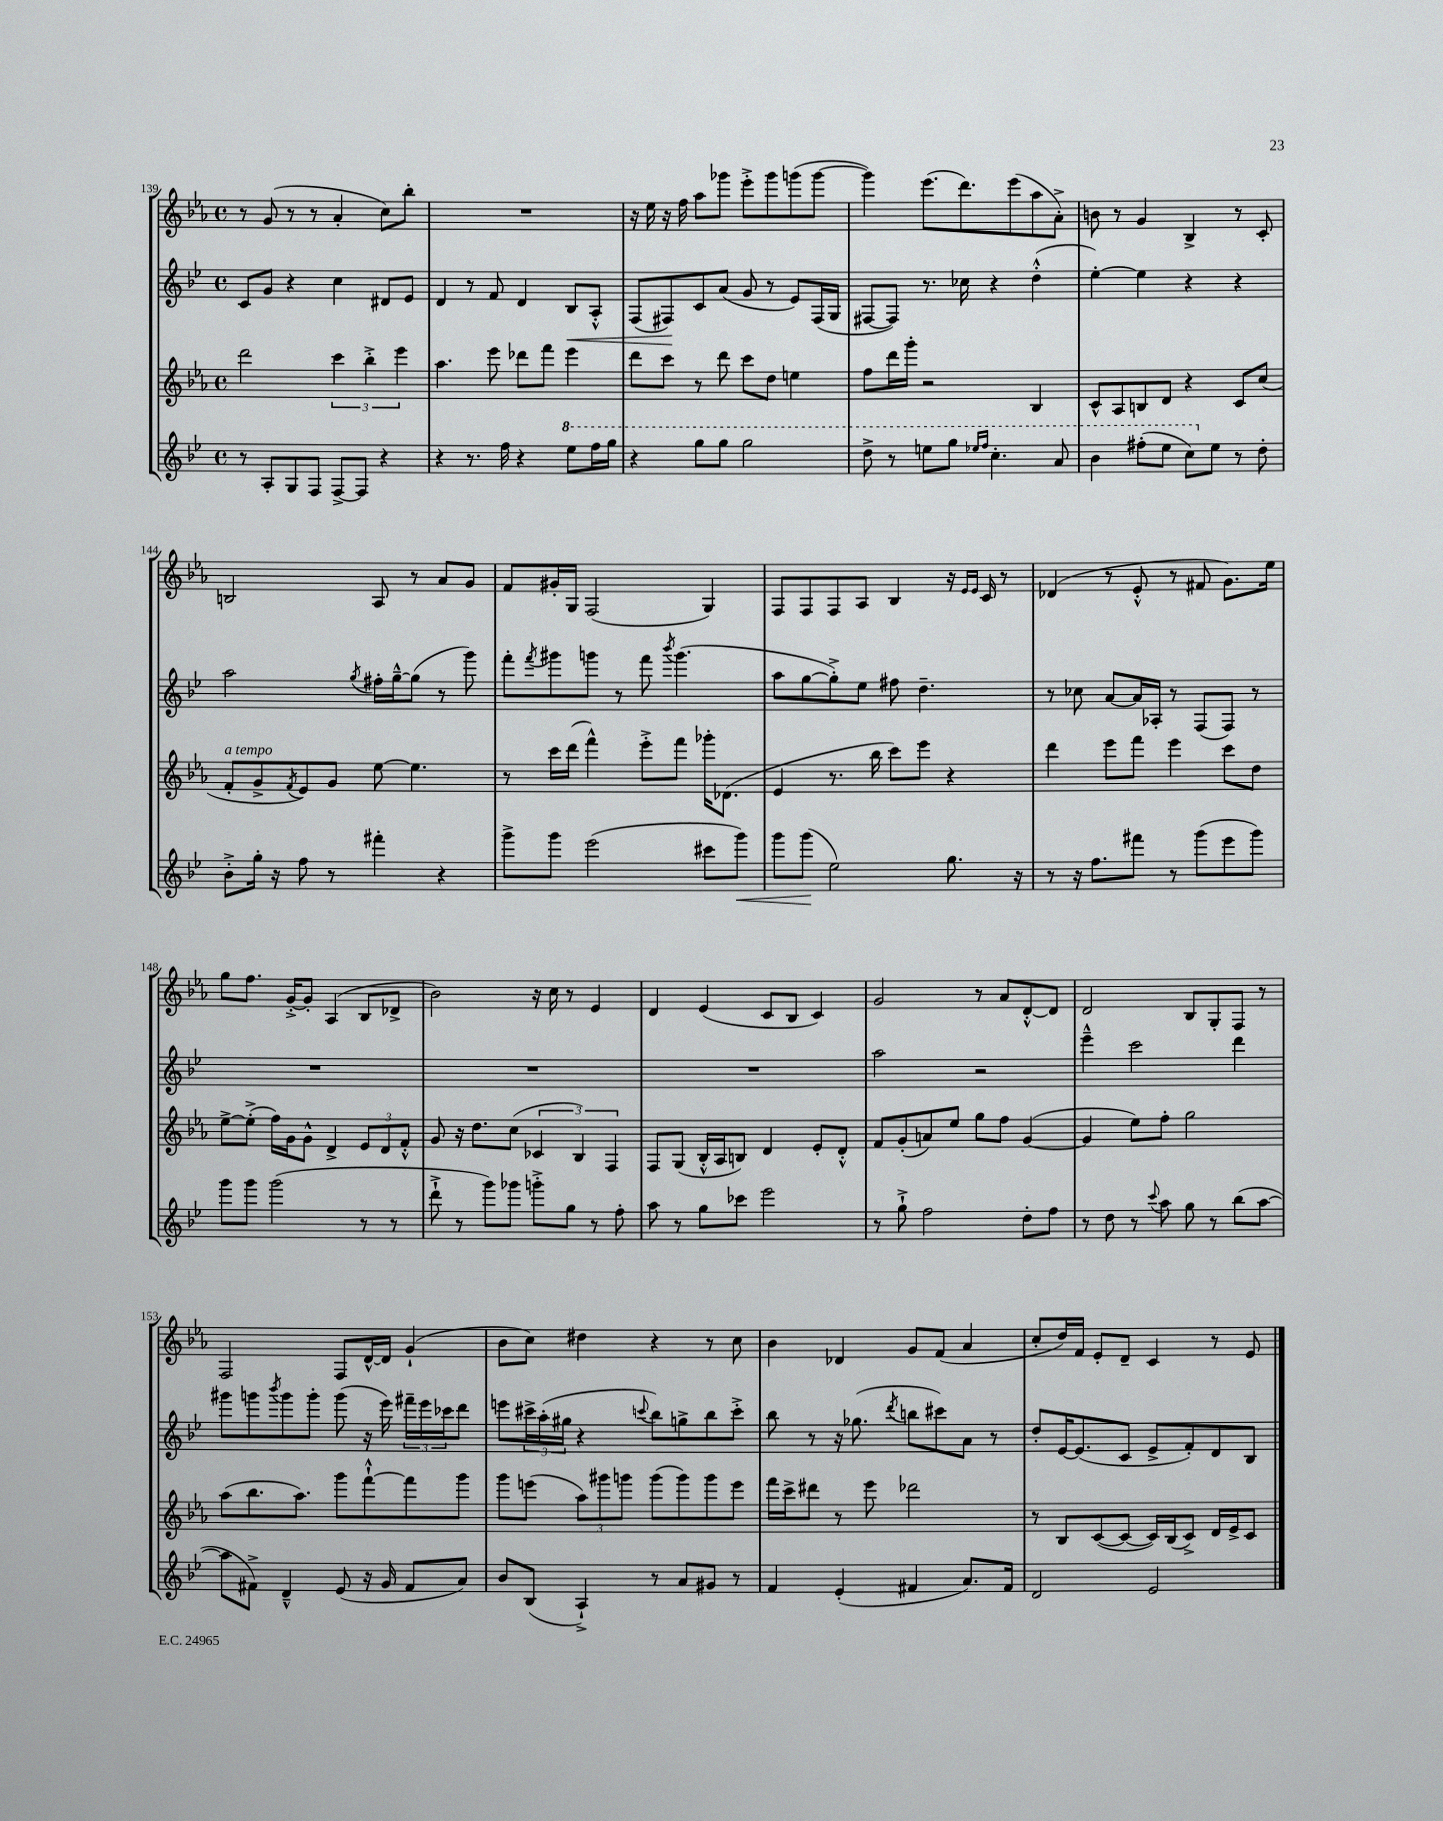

**kern	**kern	**kern	**kern
*staff4	*staff3	*staff2	*staff1
*clefG2	*clefG2	*clefG2	*clefG2
*k[b-e-]	*k[b-e-a-]	*k[b-e-]	*k[b-e-a-]
*M4/4	*M4/4	*M4/4	*M4/4
*met(c)	*met(c)	*met(c)	*met(c)
8r	2ddd\	8c/L	8r
8A'/L	.	8g/J	(8g/
8G/	.	4r	8r
8F/J	.	.	8r
[8F^/L	6ccc\	4cc\	4a-'/
8F/]J	.	.	.
.	6bb-'^\	.	.
4r	.	8d#/L	8cc\L)
.	6eee-\	.	.
.	.	8e-/J	8bb-'\J
=	=	=	=
4r	4.aa-\	4d/	1r
8.r	.	8r	.
.	8eee-\	8f/	.
16ff\	.	.	.
4r	8ddd-\L	4d/	.
.	8fff\J	.	.
8eee-\L	4eee-\	8B-/L	.
16fff\L	.	8A'^^/J	.
16ggg\JJ	.	.	.
=	=	=	=
4r	8ddd\L	(8F/L	16r
.	.	.	16ee-\
.	8ccc\J	8F#/)	16r
.	.	.	16ff\
8ggg\L	8r	8c/	8aa-\L
8ggg\J	8ddd\	(8a/J	8ggg-\J
2ggg\	8ccc\L	8g/	8eee-'^\L
.	8dd\J	8r	8ggg-\
.	4ee\	8e-/L)	(8ggg\
.	.	(16F#/L	[8ggg\J
.	.	16G/JJ	.
=	=	=	=
8ddd^\	8ff\L	[8F#/L	4ggg\])
8r	16ddd\L	8F#/]J)	.
.	16ggg'\JJ	.	.
8eee\L	2r	8.r	(8.eee-\L
8ggg\J	.	.	.
.	.	16cc-\	8.ddd\)
16qqeee-/LL	.	.	.
16qqfff/JJ	.	.	.
4.ccc'\	.	4r	.
.	.	.	(8eee-\
.	4B-/	(4dd'^^\	8aa-\
8aa/	.	.	8a-'^\J)
=	=	=	=
4bb-\	8c^^/L	[4ee-'\)	8b\
.	8A-/	.	8r
(8fff#'\L	8B/	4ee-\]	4g/
8eee-\J	8d/J	.	.
8ccc\L)	4r	4r	4B-^/
8ee-\J	.	.	.
8r	8c/L	4r	8r
8dd'\	(8cc/J	.	8c'/
=	=	=	=
8b-'^\L	8f'/L	2aa\	2B/
16gg'\Jk	8g^/	.	.
16r	.	.	.
.	8qf/	.	.
8ff\	8e-/)	.	.
8r	8g/J	.	.
.	.	8qgg/	.
4fff#'\	[8ee-\	16ff#'\LL	8A-/
.	.	[16gg~^^\J	.
.	4.ee-\]	(8gg\]J	8r
4r	.	8r	8a-/L
.	.	8ggg\)	8g/J
=	=	=	=
8ggg^\L	8r	8fff'\L	8f/L
.	.	8qfff/	.
8ggg\J	16ccc\LL	8ggg#\	16g#'/L
.	(16ddd\JJ	.	16G/JJ
(2eee-\	4fff^^\)	8ggg\J	(2F/
.	.	8r	.
.	8eee-'^\L	8fff\	.
.	.	8qbbb-/	.
.	8fff\J	(4.ggg\	.
8ccc#\L	16ggg-'\LK	.	4G/)
.	(8.d-\J	.	.
8ggg\J)	.	.	.
=	=	=	=
8ggg\L	4e-/	8aa\L	8F/L
(8ggg\J	.	[8gg\	8F/
2ee-\)	8.r	8gg'^\])	8F/
.	.	8ee-\J	8A-/J
.	16bb-\	.	.
.	8ccc\L)	8ff#\	4B-/
.	8eee-\J	4.dd~\	.
8.gg\	4r	.	16r
.	.	.	16qqe-/LL
.	.	.	16qqe-/JJ
.	.	.	16c/
.	.	.	8r
16r	.	.	.
=	=	=	=
8r	4ddd\	8r	(4d-/
16r	.	8cc-\	.
8.ff\L	.	.	.
.	8eee-\L	[8a/L	8r
8fff#\J	8fff\J	16a/]L	8e-'^^/
.	.	16A-'/JJ	.
8r	4eee-\	8r	8r
(8ggg\L	.	(8F/L	8f#/
8eee-\	8ccc\L	8F/J)	8.g\L)
8ggg\J)	8dd\J	8r	.
.	.	.	16ee-\Jk
=	=	=	=
8ggg\L	[8ee-^\L	1r	8gg\L
8ggg\J	(8ee-'^\]J	.	8.ff\J
(2ggg\	16ff\LL)	.	.
.	16g\J	.	[16g'^/LK
.	8g^^\J	.	8g'/]J
.	4d^/	.	(4A-/
8r	12e-/L	.	8B-/L
.	12d/	.	.
8r	.	.	8d-^/J
.	12f'^^/J	.	.
=	=	=	=
8ddd`^\	8g/	1r	2b-\)
8r	16r	.	.
.	8.dd\L	.	.
8ggg\L)	.	.	.
8ggg-\J	(8cc\J	.	.
8ggg'^\L	6c-/	.	16r
.	.	.	16cc\
8gg\J	.	.	8r
.	6B-/)	.	.
8r	.	.	4e-/
.	6F/	.	.
8ff'\	.	.	.
=	=	=	=
8aa\	8F/L	1r	4d/
8r	(8G/J	.	.
8gg\L	16B-'^^/LL	.	(4e-/
.	16A-/J	.	.
8ccc-\J	8B/J)	.	.
2eee-\	4d/	.	8c/L
.	.	.	8B-/J
.	8e-'/L	.	4c/)
.	8d'^^/J	.	.
=	=	=	=
8r	8f/L	2aa\	2g/
8gg`^\	(8g'/	.	.
2ff\	8a/)	.	.
.	8ee-/J	.	.
.	8gg\L	2r	8r
.	8ff\J	.	8a-/L
8dd'\L	([4g/	.	[8d'^^/
8ff\J	.	.	8d/]J
=	=	=	=
8r	4g/]	4eee-~^^\	2d/
8dd\	.	.	.
8r	8ee-\L)	2ccc\	.
8qqccc/	.	.	.
8aa\	8ff'\J	.	.
8gg\	2gg\	.	8B-/L
8r	.	.	8G'/
(8bb-\L	.	4ddd\	8F/J
[8aa\J	.	.	8r
=	=	=	=
8aa\]L	(8aa-\L	8ggg#\L	2F/
8f#^\J)	8.bb-\	8ggg\	.
.	.	8qbbb-/	.
4d~^^/	.	8ggg\	.
.	8.aa-\J)	.	.
.	.	8ggg'\J	.
(8e-/	8ggg\L	(8ggg\	8F/L
16r	[8fff`^^\	16r	[16d^^/L
16g/	.	16eee-\)	16d/]JJ
8f#/L	8fff\]	24fff#~\LL	(4g`/
.	.	24eee-\	.
.	.	24ccc-\J	.
8a/J)	8ggg\J	8ddd\J	.
=	=	=	=
8b-/L	8ggg\L	8eee\L	8b-\L
(8B-/J	(8eee\J	24ccc#^\L	8cc\J)
.	.	(24aa'\	.
.	.	24gg#\JJ	.
4A`^/)	12aa-\L)	4r	4dd#\
.	12ggg#\	.	.
.	12ggg\J	.	.
.	.	8qqccc/	.
8r	(8ggg\L	8bb-\L)	4r
8a/L	8ggg\)	8gg^\	.
8g#/J	8ggg\	8bb-\	8r
8r	8eee\J	8ccc'^\J	8cc\
=	=	=	=
4f/	16fff\LL	8bb-\	4b-\
.	16ccc^\J	.	.
.	8ddd#\J	8r	.
(4e-'/	8r	16r	4d-/
.	.	(8.gg-\	.
.	8eee-\	.	.
.	.	8qddd/	.
4f#/	2ddd-\	8bb\L	8g/L
.	.	8ccc#\)	(8f/J
8.a/L)	.	8a\J	4a-/
.	.	8r	.
16f#/Jk	.	.	.
=	=	=	=
2d/	8r	8dd'/L	8cc'/L
.	8B-/L	[16e-/K	16dd/L)
.	.	(8.e-/]	16f/JJ
.	([8c/	.	8e-'/L
.	8c/_J	8c/J	8d~/J
2e-/	16c/]LL)	8e-^/L	4c/
.	(16B-/J	.	.
.	8c^/J)	8f'/)	.
.	16d/LL	8d/	8r
.	16e-^/J	.	.
.	8c/J	8B-/J	8e-/
==	==	==	==
*-	*-	*-	*-
